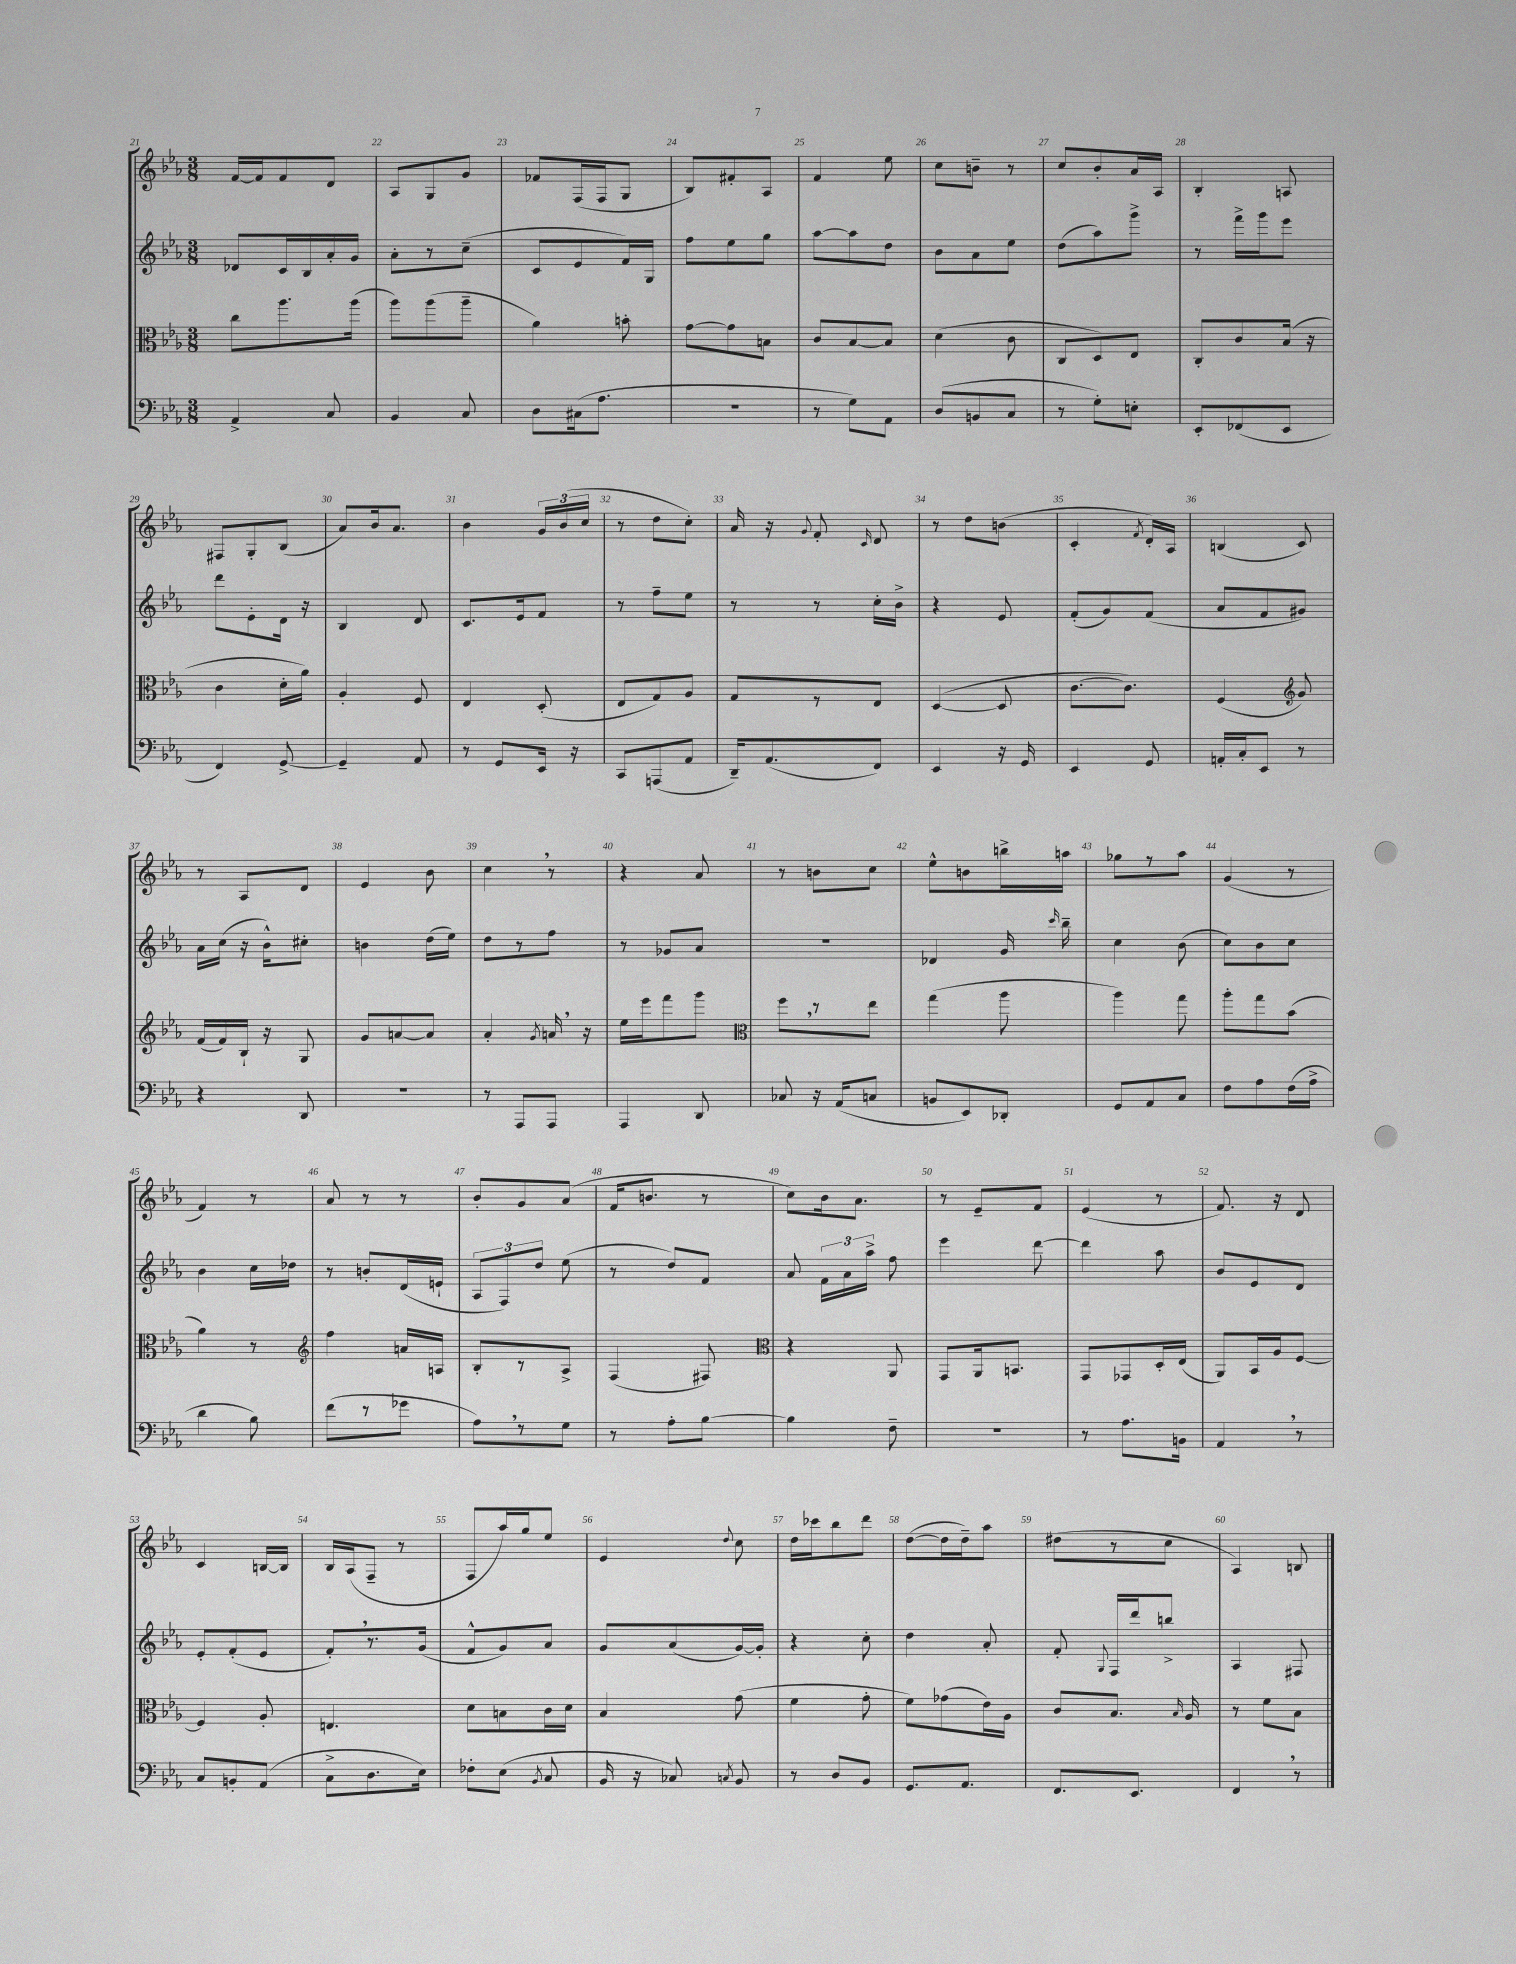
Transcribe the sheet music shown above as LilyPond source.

<<
\new StaffGroup <<
\new Staff = "s0" {
    \clef treble \key ees \major \numericTimeSignature \time 3/8
    \autoBeamOff f'16[~ f'16 f'8 d'8] |
    aes8[ g8 g'8] |
    fes'8[ f16( f16 g8] |
    bes8[) fis'8-. aes8] |
    f'4 ees''8 |
    c''8[ b'8]-- r8 |
    c''8[ bes'8-. aes'16 aes16] |
    bes4-. a8 |
    fis8[ g8-. bes8]( |
    aes'8[) bes'16 aes'8.] |
    bes'4 \tuplet 3/2 { g'16[ bes'16( c''16] } |
    r8 d''8[ c''8]-.) |
    aes'16 r16 \appoggiatura { g'8 } f'8-. \grace { c'16 } d'8 |
    r8 d''8[ b'8]( |
    c'4-. \acciaccatura { f'8 } d'16[-.) aes16] |
    b4( c'8) |
    r8 aes8[ d'8] |
    ees'4 bes'8 |
    c''4 \breathe r8 |
    r4 aes'8 |
    r8 b'8[ c''8] |
    ees''8[-^ b'8 b''16-> a''16] |
    ges''8[ r8 aes''8] |
    g'4( r8 |
    f'4) r8 |
    aes'8 r8 r8 |
    bes'8[-. g'8 aes'8]( |
    f'16[ b'8.] r8 |
    c''8[) bes'16 aes'8.] |
    r8 ees'8[-- f'8] |
    ees'4( r8 |
    f'8.) r16 d'8 |
    c'4 b16[~ b16] |
    bes16[ aes16( f8]-- r8 |
    f8[ aes''16) g''16 ees''8] |
    ees'4 \appoggiatura { d''8 } c''8 |
    d''16[ ces'''16 bes''8 d'''8] |
    d''8[~( d''16 d''16--) aes''8] |
    dis''8[( r8 c''8] |
    aes4) b8 \bar "|." |
}
\new Staff = "s1" {
    \clef treble \key ees \major \numericTimeSignature \time 3/8
    \autoBeamOff des'8[ c'16 bes16 aes'16-. g'16] |
    aes'8[-. r8 c''8]--( |
    c'8[ ees'8 f'16) g16] |
    f''8[ ees''8 g''8] |
    aes''8[~ aes''8 d''8] |
    bes'8[ aes'8 ees''8] |
    d''8[( aes''8) g'''8]-> |
    r8 f'''16[-> g'''16 ees'''8] |
    d'''8[ ees'8-. d'16] r16 |
    bes4 d'8 |
    c'8.[ ees'16 f'8] |
    r8 f''8[-- ees''8] |
    r8 r8 c''16[-. bes'16]-> |
    r4 ees'8 |
    f'8[-.( g'8) f'8]( |
    aes'8[ f'8 gis'8]) |
    aes'16[ c''16]( r16 bes'16[-^) cis''8]-. |
    b'4 d''16[( ees''16]) |
    d''8[ r8 f''8] |
    r8 ges'8[ aes'8] |
    R4. |
    des'4 g'16 \grace { c'''16 } bes''16-- |
    c''4 bes'8( |
    c''8[) bes'8 c''8] |
    bes'4 c''16[ des''16] |
    r8 b'8[-. d'16( e'16]-! |
    \tuplet 3/2 { aes8[ f8) d''8] } ees''8( |
    r8 d''8[) f'8] |
    aes'8 \tuplet 3/2 { f'16[ aes'16 aes''16]-> } f''8 |
    ees'''4 d'''8~ |
    d'''4 aes''8 |
    bes'8[ ees'8 d'8] |
    ees'8[-. f'8-.( ees'8] |
    f'8[-.) \breathe r8. g'16]( |
    f'8[-^ g'8) aes'8] |
    g'8[ aes'8( g'16~) g'16]-. |
    r4 c''8-. |
    d''4 aes'8-. |
    f'8-. \appoggiatura { g8 } f16[ d'''16 b''8]-> |
    aes4 fis8 \bar "|." |
}
\new Staff = "s2" {
    \clef alto \key ees \major \numericTimeSignature \time 3/8
    \autoBeamOff c''8[ aes''8. aes''16]( |
    aes''8[) aes''8( aes''8]-- |
    aes'4) b'8-. |
    g'8[~ g'8 b8] |
    c'8[ bes8~ bes8] |
    d'4( c'8 |
    c8[ d8) ees8] |
    c8[-. c'8 bes16]( r16 |
    c'4 d'16[-. aes'16]) |
    aes4-. f8 |
    ees4 d8-.( |
    ees8[ g8) aes8] |
    g8[ r8 ees8] |
    d4~( d8 |
    c'8.[~ c'8.]) |
    f4( \clef treble g'8) |
    f'16[( f'16) bes16]-! r16 g8 |
    g'8[ a'8~ a'8] |
    aes'4-. \acciaccatura { g'8 } a'16 \breathe r16 |
    ees''16[ ees'''16 f'''8 g'''8] |
    \clef alto f''8[ \breathe r8 ees''8] |
    g''4( aes''8 |
    aes''4) g''8 |
    aes''8[-. g''8 bes'8]( |
    aes'4) r8 |
    \clef treble f''4 a'16[ a16] |
    bes8[-. r8 aes8]-> |
    f4( fis8) |
    \clef alto r4 aes,8 |
    g,8[ aes,16 b,8.] |
    g,8[ ges,8 d16-. ees16]( |
    aes,8[) bes,16 aes16 f8]~ |
    f4 aes8-. |
    e4. |
    d'8[ b8 c'16 d'16] |
    bes4 g'8( |
    f'4 g'8-. |
    f'8[) ges'8( ees'16) aes16] |
    c'8[ bes8.] \grace { bes16 } aes16 |
    r8 f'8[ bes8] \bar "|." |
}
\new Staff = "s3" {
    \clef bass \key ees \major \numericTimeSignature \time 3/8
    \autoBeamOff aes,4-> c8 |
    bes,4 c8 |
    d8[ cis16( aes8.] |
    R4. |
    r8 g8[) aes,8] |
    d8[( b,8 c8] |
    r8 g8[-.) e8]-. |
    ees,8[-. fes,8( ees,8] |
    f,4) g,8~-> |
    g,4-- aes,8 |
    r8 g,8[ ees,16] r16 |
    c,8[ a,,8( aes,8] |
    d,16[--) aes,8.( f,8]) |
    ees,4 r16 g,16 |
    ees,4 g,8 |
    a,16[-. c16-. ees,8] r8 |
    r4 d,8 |
    R4. |
    r8 aes,,8[ aes,,8] |
    aes,,4 d,8 |
    ces8 r16 aes,16[( c8] |
    b,8[ ees,8) des,8]-. |
    g,8[ aes,8 c8] |
    f8[ aes8 f16( aes16]-> |
    d'4 bes8) |
    f'8[( r8 ges'8] |
    aes8[) \breathe r8 g8] |
    r8 aes8[-. bes8]~ |
    bes4 f8-- |
    R4. |
    r8 aes8.[ b,16] |
    aes,4 \breathe r8 |
    c8[ b,8-. aes,8]( |
    c8[-> d8. ees16]) |
    fes8[-. ees8]( \acciaccatura { bes,8 } c8 |
    bes,16 r16 ces8) \acciaccatura { c8 } bes,8 |
    r8 d8[ bes,8] |
    g,8.[ aes,8.] |
    f,8.[ ees,8.] |
    f,4 \breathe r8 \bar "|." |
}
>>
>>
\layout { \context { \Score currentBarNumber = #21 \override BarNumber.break-visibility = ##(#f #t #t) barNumberVisibility = #all-bar-numbers-visible } }
